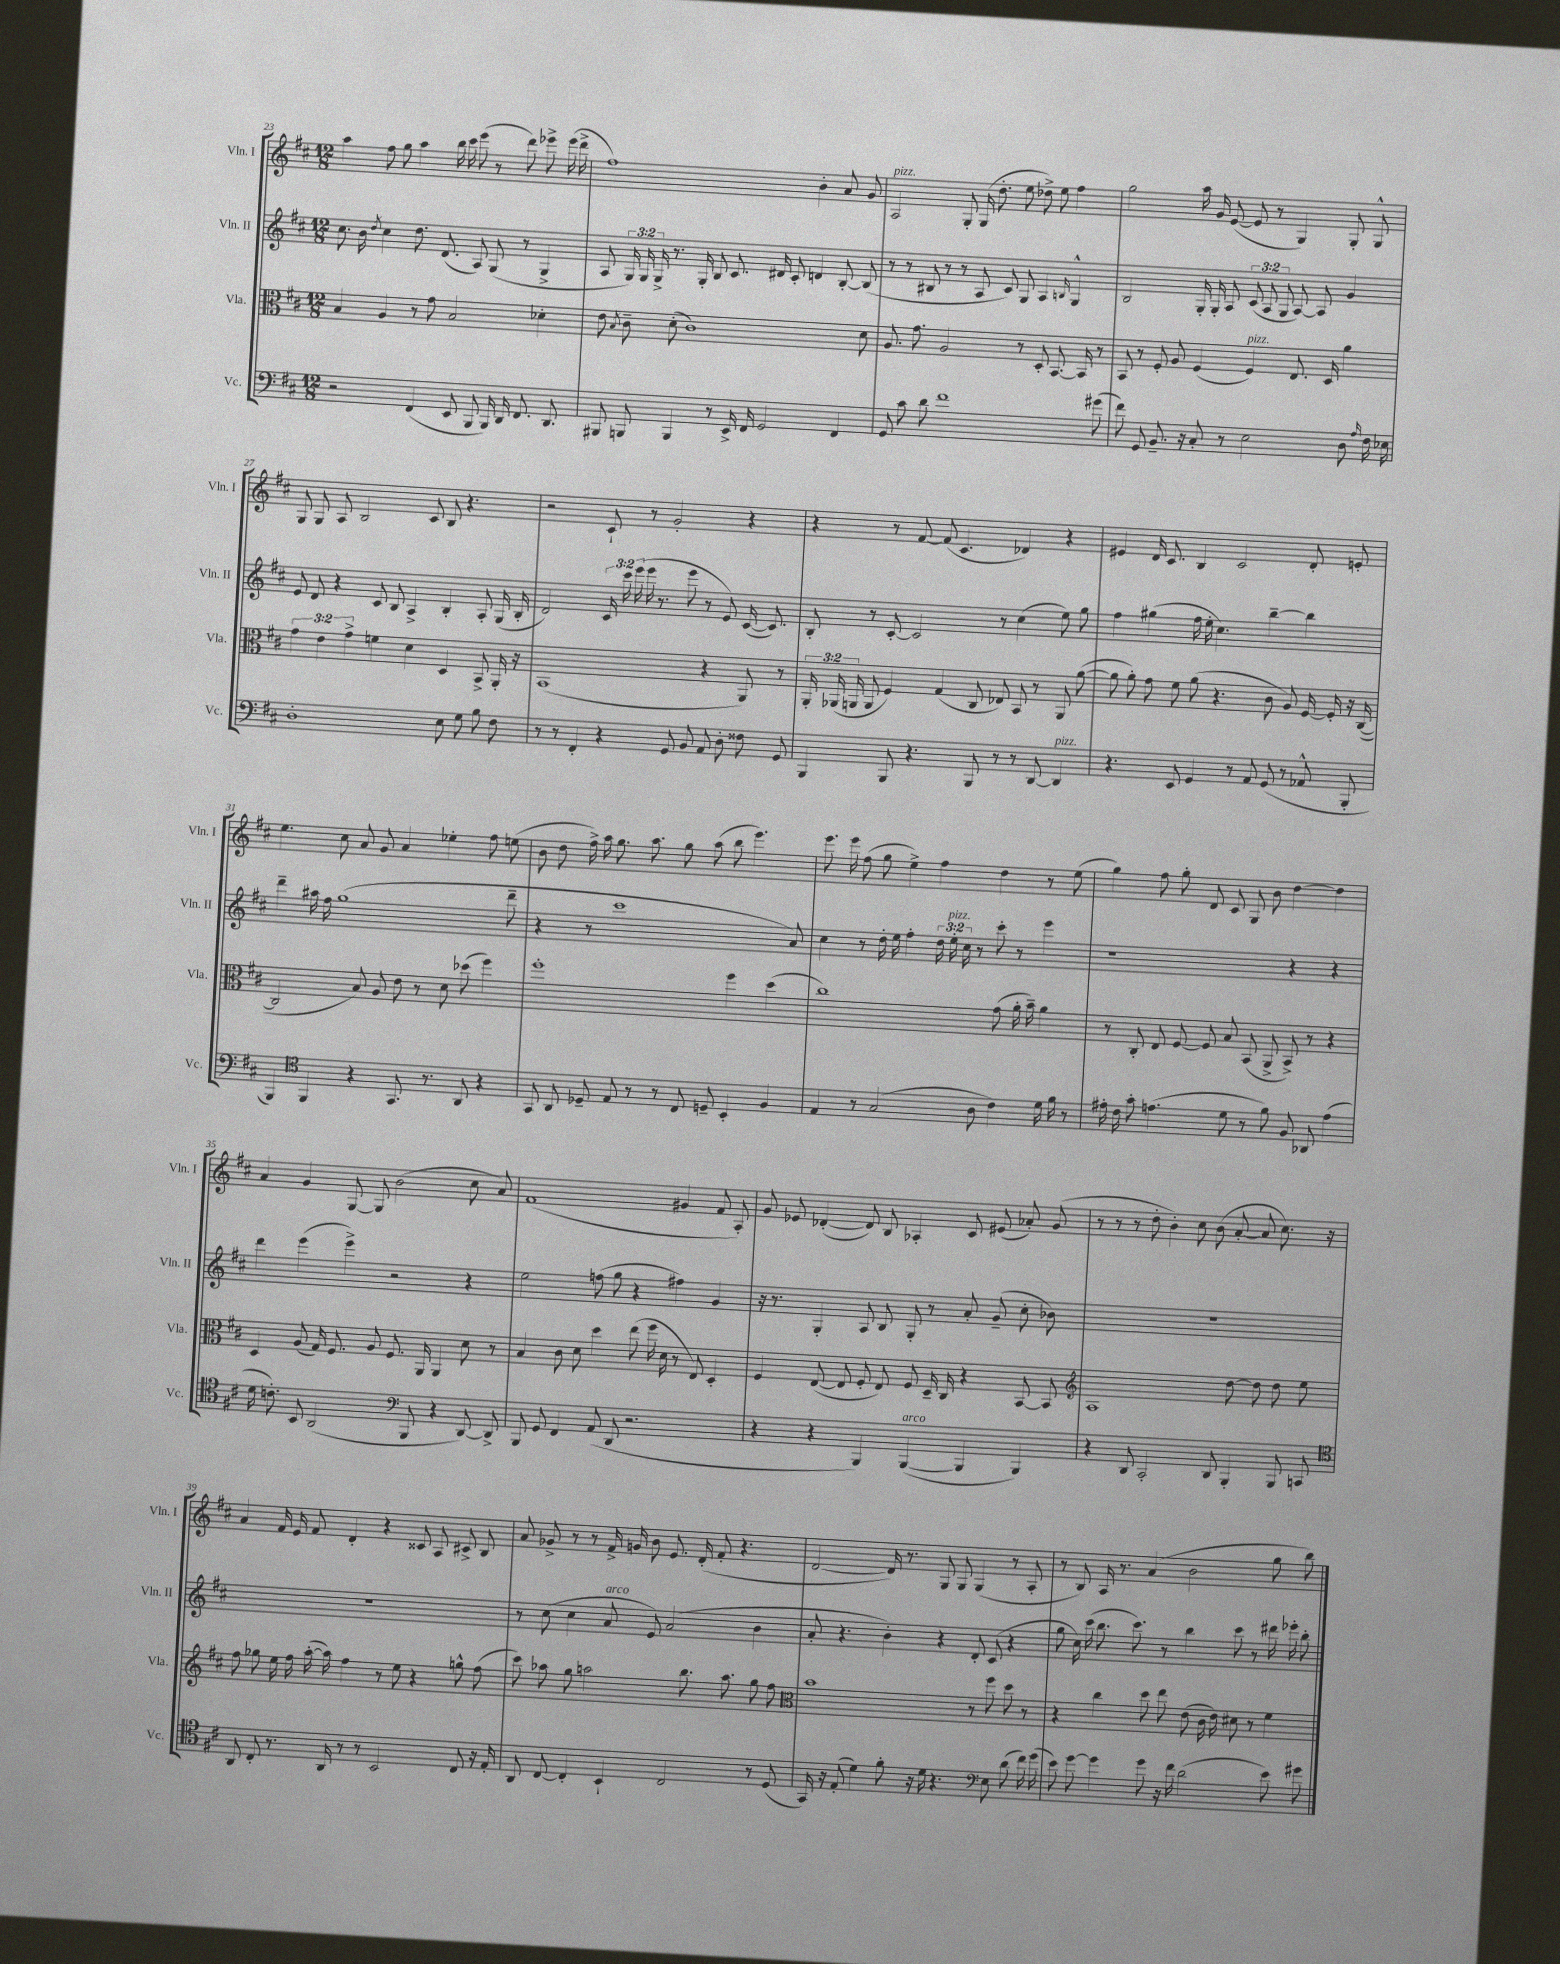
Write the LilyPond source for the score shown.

<<
\new StaffGroup <<
\new Staff = "s0" \with { instrumentName = "Vln. I" shortInstrumentName = "Vln. I" } {
    \clef treble \key d \major \numericTimeSignature \time 12/8
    \autoBeamOff a''4 fis''8 g''8 a''4 b''16 cis'''16 e'''8( r8 d'''8) ees'''8-> ees'''16( d'''16-> |
    fis''1) b'4-. a'8 g'8 |
    a2^\markup { \italic "pizz." } g8-. g16( d''8.-. e''8 des''8->) e''8 fis''4 |
    g''2 a''16 g'16 e'8~( e'8 r8 g4) g8-. g8-^ |
    g8 g8 a8 b2 cis'8 b8 r4. |
    r2 cis'8-! r8 g'2-. r4 |
    r4 r8 fis'8~ fis'8( cis'4. des'4) r4 |
    eis'4 d'16 cis'8. b4 cis'2 d'8-. e'8-. |
    e''4. cis''8 a'8 g'8 a'4 ees''4-. fis''8 e''8( |
    b'8 d''8 fis''16->) a''16 g''8. a''8. g''8 a''8( b''8 e'''4.) |
    e'''8. e'''16 fis''8( g''8 e''4->) fis''4 d''4 r8 e''8( |
    g''4) fis''8 g''8-. d'8 cis'8 g8 b'8 d''4~ d''4 |
    a'4 g'4 g8~ g8 b'2( cis''8 a'8) |
    fis'1( gis'4 fis'8 a8-.) |
    g'8 ees'8 des'4~-.( des'8) b8 aes4-. cis'8 eis'8( aes'8-.) g'8( |
    r8 r8 r8 d''8-. b'4-.) cis''8 b'8( a'8~-. a'8 cis''8.) r16 |
    a'4 fis'16 e'16 fis'8 d'4-. r4 cisis'8 a8 cis'8-> b8 |
    a'8 ges'8-> r8 r8 fis'16-> g'16 b'8 e'8. d'16-.( fis'8-. r4. |
    d'2~ d'16) r8. g8 g8 g4( r8 a8-. |
    r8 b8) a16 r8. a'4( b'2 g''8 b''8) \bar "|." |
}
\new Staff = "s1" \with { instrumentName = "Vln. II" shortInstrumentName = "Vln. II" } {
    \clef treble \key d \major \numericTimeSignature \time 12/8 \override Staff.TupletNumber.text = #tuplet-number::calc-fraction-text
    \autoBeamOff cis''8. b'16 \acciaccatura { d''8 } cis''4 d''8. d'8.( a8) g8( r8 g4-> |
    a8 \tuplet 3/2 { g16) g16 g16-> } r8. g16-. b8 cis'8. dis'16 cis'8-. d'4 b8~-. b8( |
    r8 r8 bis8 r8 r8 a8 cis'8) g8 a4 \grace { b16 } g4-^ |
    b2 g16-. g16-. a8 \tuplet 3/2 { cis'8( a8 g8 } a8~) a8 g'4 |
    e'8 d'8 r4 cis'8 b8 a4-> b4-. a8-. g16( b16-. |
    d'2) \tuplet 3/2 { cis'16 cis'''16 e'''16( } e'''16 r8. e'''8 r8 e'8) cis'16~( cis'8.) |
    b8-. r8 cis'8~-. cis'2 r8 cis''4( e''8) g''8 |
    fis''4 gis''4( fis''16 e''16-. cis''4.) b''4~-- b''4 |
    d'''4-- ais''16 fis''16 g''1( d'''8-- |
    r4 r8 cis'''1 a'8) |
    cis''4 r8 d''16-. e''16 fis''4-. \tuplet 3/2 { d''16 e''16-.^\markup { \italic "pizz." } cis''16 } r8 cis'''8-. r8 e'''4 |
    r1 r4 r4 |
    d'''4 e'''4( e'''4->) r2 r4 |
    e''2 f''8( g''8 r4 fis''4) g'4 |
    r16 r8. g4-. a8 b8 g8-. r8 a'8-. g'8--( cis''8-. bes'8) |
    R1. |
    R1. |
    r8 cis''8( cis''4 a'8^\markup { \italic "arco" } e'8) a'2( b'4 |
    a'8-. r4. b'4-.) r4 d'8-. cis'8( r4 |
    g''8 cis''16) cis'''16( b''8. cis'''8.) r8 b''4 cis'''8 r8 dis'''16 ees'''16-. b''8-. \bar "|." |
}
\new Staff = "s2" \with { instrumentName = "Vla." shortInstrumentName = "Vla." } {
    \clef alto \key d \major \numericTimeSignature \time 12/8 \override Staff.TupletNumber.text = #tuplet-number::calc-fraction-text
    \autoBeamOff b4 a4 r8 g'8 b2 des'4-. |
    e'8 \acciaccatura { b8 } cis'8-- d'8-.( cis'1) d'8 |
    a8. g'8. a2 r8 d8-. b,8.~ b,16 r8 |
    b,8 r8 fis8-. a8 fis4( fis4^\markup { \italic "pizz." }) e8. d16 a'4 |
    \tuplet 3/2 { g'4 e'4 g'4-> } f'4 d'4 d4 b,8-> a,16-. r16 |
    b,1( r4 a,8) r8 |
    \tuplet 3/2 { a,16-. aes,16( a,16 } a,8 fis4) g4( cis8 ees8) b,8 r8 a,8 a'8~( |
    a'8 a'8-.) g'8 fis'8 a'8( r4. cis'8 a8) fis16~ fis16-. r16 cis16~( |
    cis2 b8) a8 e'8 r8 d'8 des''8( fis''4) |
    fis''1-. fis''4 d''4( |
    cis''1) g'8( a'16-. b'16--) a'4 |
    r8 cis8-. e8 fis8~ fis8 b8 b,8( a,8-> b,8->) r8 r4 |
    d4 a8( g16) fis8. a8 fis8. a,16 a,4 d'8 r8 |
    b4 cis'8 d'8 d''4 e''8( fis''16 d'16 r8 e8) d4-. |
    fis4 e8~( e8 fis8-. e8) fis8 d16-- cis16 r4 b,8~ b,8 |
    \clef treble a1 d''8~ d''8 d''8 e''8 |
    fis''8 ges''8 e''16 fis''16 a''16~-.( a''16) fis''4 r8 e''8 r4 g''8-^ fis''8( |
    cis'''8) aes''8 g''8 a''2 b''8. a''8. g''8 fis''8 |
    \clef alto b'1 r8 fis''8 d''8 r8 |
    r4 cis''4 d''8 e''8 e'8( cis'16 e'16) dis'8 r8 fis'4 \bar "|." |
}
\new Staff = "s3" \with { instrumentName = "Vc." shortInstrumentName = "Vc." } {
    \clef bass \key d \major \numericTimeSignature \time 12/8
    \autoBeamOff r2 fis,4( e,8 b,,8 b,,16) d,16 fis,8. d,8. |
    bis,,8 b,,8 b,,4 r8 e,16-> fis,16 g,2 fis,4 |
    g,8 cis'8 d'8 fis'1 gis'8( |
    fis'8) g,8 b,8.-- r16 cis8-. r8 e2 d8 \grace { a16 } fis16 ees16 |
    d1-. e8 g8 b8 fis8 |
    r8 r8 fis,4-. r4 g,8 b,8 a,8 d8-. fisis8 g,8 |
    b,,4 b,,8 r4. b,,8 r8 r8 d,8~ d,4^\markup { \italic "pizz." } |
    r4. e,8 g,4 r8 a,8 g,8( r8 aes,8-^ b,,8-. |
    b,,4) \clef tenor fis,4 r4 g,8. r8. a,8 r4 |
    g,8 a,8 des8-- e8 r8 r8 cis8 d8-- b,4-. fis4 |
    e4 r8 g2( a8 cis'4) d'16 fis'16 r8 |
    eis'16-. cis'16 g'8-. e'4.( d'8 r8 fis'8) fis8 aes,8 e'4( |
    d'16 c'8.-.) b,8 a,2( \clef bass b,,8 r4 d,8~) d,8-> |
    b,,8 g,8 fis,4 a,8( d,8 r2. |
    r4 r4 b,,4) b,,4~^\markup { \italic "arco" }( b,,4 b,,4) |
    r4 d,8 cis,2-. d,8 b,,4-. b,,8 c,8 |
    \clef tenor a,8 cis8-. r8. a,16 r8 r8 b,2 cis8 r16 e16-. |
    a,8 cis8~ cis4-. b,4-! cis2 r8 d8( |
    g,16) r16 e8-.( d'4) fis'8-. r16 d'16 r4. \clef bass e8 d'8( fis'16) g'16( |
    e'8) g'8~ g'4 g'8 r16 fis'16 d'2( e'8) gis'8 \bar "|." |
}
>>
>>
\layout { \context { \Score currentBarNumber = #23 } }
